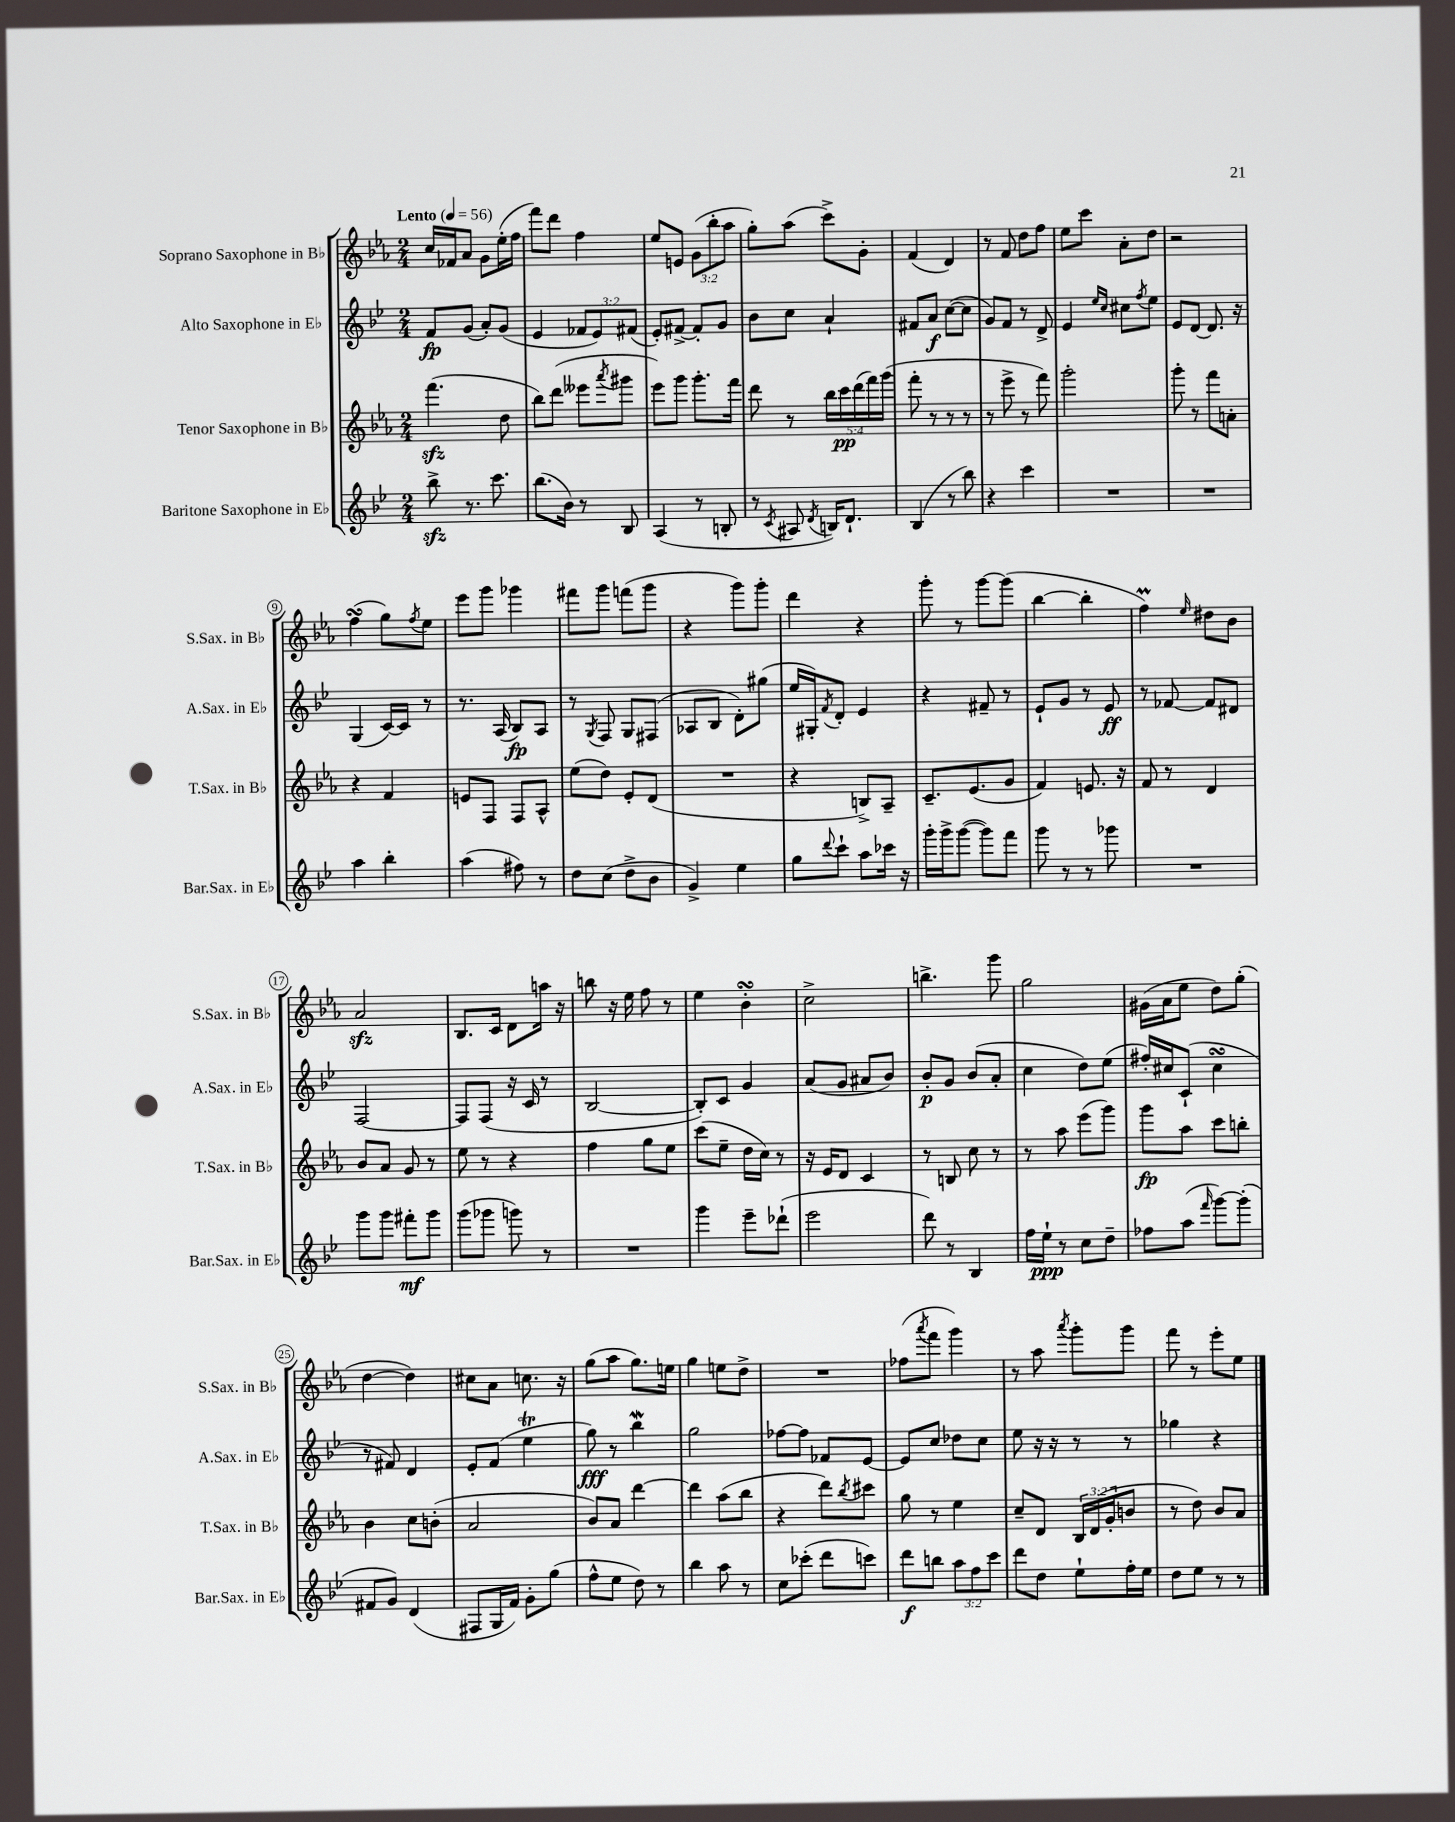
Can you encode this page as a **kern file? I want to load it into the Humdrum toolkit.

**kern	**dynam	**kern	**dynam	**kern	**dynam	**kern
*part4	*part4	*part3	*part3	*part2	*part2	*part1
*staff4	*staff4	*staff3	*staff3	*staff2	*staff2	*staff1
*I"Baritone Saxophone in E♭	*	*I"Tenor Saxophone in B♭	*	*I"Alto Saxophone in E♭	*	*I"Soprano Saxophone in B♭
*I'Bar.Sax. in E♭	*	*I'T.Sax. in B♭	*	*I'A.Sax. in E♭	*	*I'S.Sax. in B♭
*clefG2	*	*clefG2	*	*clefG2	*	*clefG2
*k[b-e-]	*	*k[b-e-a-]	*	*k[b-e-]	*	*k[b-e-a-]
*M2/4	*	*M2/4	*	*M2/4	*	*M2/4
*MM56	*	*MM56	*	*MM56	*	*MM56
=1	=1	=1	=1	=1	=1	=1
!	!	!	!	!	!	!LO:TX:a:B:t=Lento
8bb-zz^\	.	(4.fffzz\	.	8f/L	fp	16cc/LL
.	.	.	.	.	.	16f-X/J
8.r	.	.	.	(8g/J	.	8a-/J
.	.	.	.	8a'/L)	.	8g\L
8.ccc\	.	.	.	.	.	.
.	.	8dd\	.	(8g/J	.	(16ee-'\L
.	.	.	.	.	.	16ff\JJ
=2	=2	=2	=2	=2	=2	=2
(8.bb-\L	.	8bb-\L)	.	4e-/	.	8fff\L)
.	.	(8ddd\J	.	.	.	8ddd\J
16b-\Jk)	.	.	.	.	.	.
8r	.	8eee--X\L	.	12f-X/L	.	4ff\
.	.	.	.	12e-/)	.	.
.	.	8qaaa-/	.	.	.	.
8B-/	.	8ggg#X\J	.	.	.	.
.	.	.	.	(12f#X/J	.	.
=3	=3	=3	=3	=3	=3	=3
(4A/	.	8eee-\L)	.	8e-'/L)	.	8ee-/L
.	.	8ggg\J	.	[8f#X^/J	.	8en/J
8r	.	8.ggg'\L	.	8f#'/L]	.	(12g\L
.	.	.	.	.	.	12bb-'\
8Bn'/	.	.	.	8g/J	.	.
.	.	.	.	.	.	12aa-\J
.	.	16fff\Jk	.	.	.	.
=4	=4	=4	=4	=4	=4	=4
8r	.	8ddd\	.	8b-\L	.	8gg'\L)
8qc/	.	.	.	.	.	.
8A#X/	.	8r	.	8cc\J	.	(8aa-\J
8qd/	.	.	.	.	.	.
16Bn/KL)	.	20bb-\LL	.	4a`/	.	8ccc^\L)
.	.	20ccc\	pp	.	.	.
8.d`/J	.	.	.	.	.	.
.	.	(20ddd\	.	.	.	.
.	.	.	.	.	.	8g'\J
.	.	20fff\)	.	.	.	.
.	.	(20ggg\JJ	.	.	.	.
=5	=5	=5	=5	=5	=5	=5
(4B-/	.	8fff'\	.	8f#X/L	.	(4f/
.	.	8r	.	8a/J	f	.
8r	.	8r	.	([8cc\L	.	4d/)
8bb-\)	.	8r	.	8cc\J]	.	.
=6	=6	=6	=6	=6	=6	=6
4r	.	8r	.	8g/L)	.	8r
.	.	8eee-^\	.	8f/J	.	8f/
4ccc\	.	8r	.	8r	.	8dd\L
.	.	8fff\)	.	8d^/	.	8ff\J
=7	=7	=7	=7	=7	=7	=7
2r	.	2ggg'\	.	4e-/	.	8ee-\L
.	.	.	.	.	.	8ccc\J
.	.	.	.	16qqee-/LL	.	.
.	.	.	.	16qqcc/JJ	.	.
.	.	.	.	8cc#X\L	.	8a-'\L
.	.	.	.	8qff/	.	.
.	.	.	.	8ee-\J	.	8dd\J
=8	=8	=8	=8	=8	=8	=8
2r	.	8ggg'\	.	8e-/L	.	2r
.	.	8r	.	[8d/J	.	.
.	.	8fff\L	.	8.d/]	.	.
.	.	8an'\J	.	.	.	.
.	.	.	.	16r	.	.
!!LO:LB:g=z
=9	=9	=9	=9	=9	=9	=9
4aa\	.	4r	.	(4G/	.	(4ffsSSS\
4bb-'\	.	4f/	.	[16c/LL)	.	8gg\L)
.	.	.	.	16c/JJ]	.	.
.	.	.	.	.	.	8qff/
.	.	.	.	8r	.	8ee-\J
=10	=10	=10	=10	=10	=10	=10
(4aa\	.	8en/L	.	8.r	.	8eee-\L
.	.	8F/J	.	.	.	8ggg\J
.	.	.	.	(16A/	.	.
8ff#X\)	.	8F/L	.	8B-/L)	fp	4ggg-X\
8r	.	8A-^^/J	.	8A/J	.	.
=11	=11	=11	=11	=11	=11	=11
8dd\L	.	(8ee-\L	.	8r	.	8fff#X\L
.	.	.	.	8qG/	.	.
(8cc\J	.	8dd\J)	.	8F/	.	8ggg\J
8dd^\L	.	8e-'/L	.	8G/L	.	(8fffn\L
8b-\J	.	(8d/J	.	(8F#X/J	.	8ggg\J
=12	=12	=12	=12	=12	=12	=12
4g^/)	.	2r	.	8A-X/L	.	4r
.	.	.	.	8B-/J	.	.
4ee-\	.	.	.	8d'\L)	.	8ggg\L)
.	.	.	.	(8gg#X\J	.	8ggg'\J
=13	=13	=13	=13	=13	=13	=13
8gg\L	.	4r	.	16ee-/LL	.	4ddd\
.	.	.	.	16G#X'/J)	.	.
8qqddd/	.	.	.	8qf/	.	.
8ccc`\J	.	.	.	8d'/J	.	.
8aa\L	.	8Bn^/L)	.	4e-/	.	4r
16ccc-X\Jk	.	8A-~/J	.	.	.	.
16r	.	.	.	.	.	.
=14	=14	=14	=14	=14	=14	=14
16ggg'\LL	.	8.c~/L	.	4r	.	8ggg'\
16ggg^\J	.	.	.	.	.	.
([8ggg\J	.	.	.	.	.	8r
.	.	(8.e-/	.	.	.	.
8ggg\L])	.	.	.	8f#X~/	.	[8ggg\L
8fff\J	.	8g/J	.	8r	.	(8ggg\J]
=15	=15	=15	=15	=15	=15	=15
8ggg\	.	4f/)	.	8e-`/L	.	[4bb-\
8r	.	.	.	8g/J	.	.
8r	.	8.en/	.	8r	.	4bb-'\]
8ggg-X\	.	.	.	8e-/	ff	.
.	.	16r	.	.	.	.
=16	=16	=16	=16	=16	=16	=16
2r	.	8f/	.	8r	.	4ffM\)
.	.	8r	.	[8f-X/	.	.
.	.	.	.	.	.	16qqee-/
.	.	4d/	.	8f-/L]	.	8dd#X\L
.	.	.	.	8d#X/J	.	8b-\J
!!LO:LB:g=z
=17	=17	=17	=17	=17	=17	=17
8ggg\L	.	8b-/L	.	[2F/	.	2a-zz/
8ggg\J	.	8a-/J	.	.	.	.
8fff#X'\L	mf	8g/	.	.	.	.
8ggg\J	.	8r	.	.	.	.
=18	=18	=18	=18	=18	=18	=18
(8ggg\L	.	8ee-\	.	8F/L]	.	8.B-/L
8ggg-X\J	.	8r	.	(8F/J	.	.
.	.	.	.	.	.	16c/Jk
8gggn\)	.	4r	.	16r	.	8d\L
.	.	.	.	16c/	.	.
8r	.	.	.	8r	.	16aan\Jk
.	.	.	.	.	.	16r
=19	=19	=19	=19	=19	=19	=19
2r	.	4ff\	.	[2B-/	.	8bbn\
.	.	.	.	.	.	16r
.	.	.	.	.	.	16ee-\
.	.	8gg\L	.	.	.	8ff\
.	.	8ee-\J	.	.	.	8r
=20	=20	=20	=20	=20	=20	=20
4ggg\	.	(8ccc\L	.	8B-'/L])	.	4ee-\
.	.	8ee-~\J	.	8c/J	.	.
8eee-~\L	.	16dd\LL	.	4g/	.	4b-sSSS'\
.	.	16cc\JJ)	.	.	.	.
(8ddd-X`\J	.	8r	.	.	.	.
=21	=21	=21	=21	=21	=21	=21
2eee-\	.	16r	.	(8a/L	.	2cc^\
.	.	16e-/KL	.	.	.	.
.	.	8d/J	.	8g/J	.	.
.	.	4c/	.	8a#X/L	.	.
.	.	.	.	8b-/J)	.	.
=22	=22	=22	=22	=22	=22	=22
8ddd\)	.	8r	.	8b-'/L	p	4.bbn^\
8r	.	8Bn/	.	8g/J	.	.
4B-/	.	8cc\	.	(8b-/L	.	.
.	.	8r	.	8a'/J	.	8ggg\
=23	=23	=23	=23	=23	=23	=23
16ff\LL	.	8r	.	4cc\	.	2gg\
16ee-`\JJ	ppp	.	.	.	.	.
8r	.	8aa-\	.	.	.	.
8cc\L	.	(8eee-\L	.	8dd\L)	.	.
8dd~\J	.	8ggg\J)	.	(8ee-\J	.	.
=24	=24	=24	=24	=24	=24	=24
8ff-X\L	.	8ggg\L	fp	16ff#X'/LL)	.	(16g#X\LL
.	.	.	.	16cc#X/J	.	16a-\J
(8aa\J	.	8aa-\J	.	(8c`/J	.	8ee-\J
16qqfff/	.	.	.	.	.	.
[8ggg\L)	.	8ccc\L	.	4cc#sSsS\	.	8dd\L)
(8ggg'\J]	.	8bbn'\J	.	.	.	(8gg'\J
!!LO:LB:g=z
=25	=25	=25	=25	=25	=25	=25
8f#X/L	.	4b-\	.	8r	.	[4dd\
8g/J)	.	.	.	8f#X/)	.	.
(4d/	.	8cc\L	.	4d/	.	4dd\])
.	.	(8bn'\J	.	.	.	.
=26	=26	=26	=26	=26	=26	=26
8F#X/L	.	2a-/	.	8e-'/L	.	8cc#X\L
16G/L	.	.	.	(8f/J	.	8a-\J
16f/JJ)	.	.	.	.	.	.
8g'\L	.	.	.	4ee-T\	.	8.ccn\
(8gg\J	.	.	.	.	.	.
.	.	.	.	.	.	16r
=27	=27	=27	=27	=27	=27	=27
8ff^^\L	.	8b-/L)	.	8gg\)	fff	(8gg\L
8ee-\J	.	8a-/J	.	8r	.	8aa-\J
8dd\)	.	[4ddd\	.	4bb-w\	.	8.gg\L)
8r	.	.	.	.	.	.
.	.	.	.	.	.	16een\Jk
=28	=28	=28	=28	=28	=28	=28
4bb-\	.	4ddd\]	.	2gg\	.	4gg\
8aa\	.	(8aa-\L	.	.	.	8een\L
8r	.	8bb-\J	.	.	.	8dd^\J
=29	=29	=29	=29	=29	=29	=29
8cc\L	.	4r	.	[8ff-X\L	.	2r
(8ccc-X'\J	.	.	.	8ff-\J]	.	.
8ddd\L	.	8ddd\L)	.	8f-X/L	.	.
.	.	8qbb-/	.	.	.	.
8cccn\J)	.	8ccc#X\J	.	[8e-/J	.	.
=30	=30	=30	=30	=30	=30	=30
8ddd\L	f	8gg\	.	8e-/L]	.	(8ff-X\L
.	.	.	.	.	.	8qaaa-/
8bbn\J	.	8r	.	8cc/J	.	8fff\J
12aa\L	.	4ee-\	.	8dd-X\L	.	4ggg\)
12ff\	.	.	.	.	.	.
.	.	.	.	8cc\J	.	.
12ccc\J	.	.	.	.	.	.
=31	=31	=31	=31	=31	=31	=31
8ddd\L	.	8cc~/L	.	8ee-\	.	8r
8dd\J	.	8d/J	.	16r	.	8aa-\
.	.	.	.	16r	.	.
.	.	.	.	.	.	8qaaa-/
8ee-`\L	.	24B-/LL	.	8r	.	8ggg'\L
.	.	(24d/	.	.	.	.
.	.	24g'/J	.	.	.	.
16ff'\L	.	8bn/J	.	8r	.	8ggg\J
16ee-\JJ	.	.	.	.	.	.
=32	=32	=32	=32	=32	=32	=32
8dd\L	.	8r	.	4gg-X\	.	8fff\
8ee-\J	.	8dd\)	.	.	.	8r
8r	.	8b-/L	.	4r	.	8eee-'\L
8r	.	8a-/J	.	.	.	8ee-\J
==	==	==	==	==	==	==
*-	*-	*-	*-	*-	*-	*-
